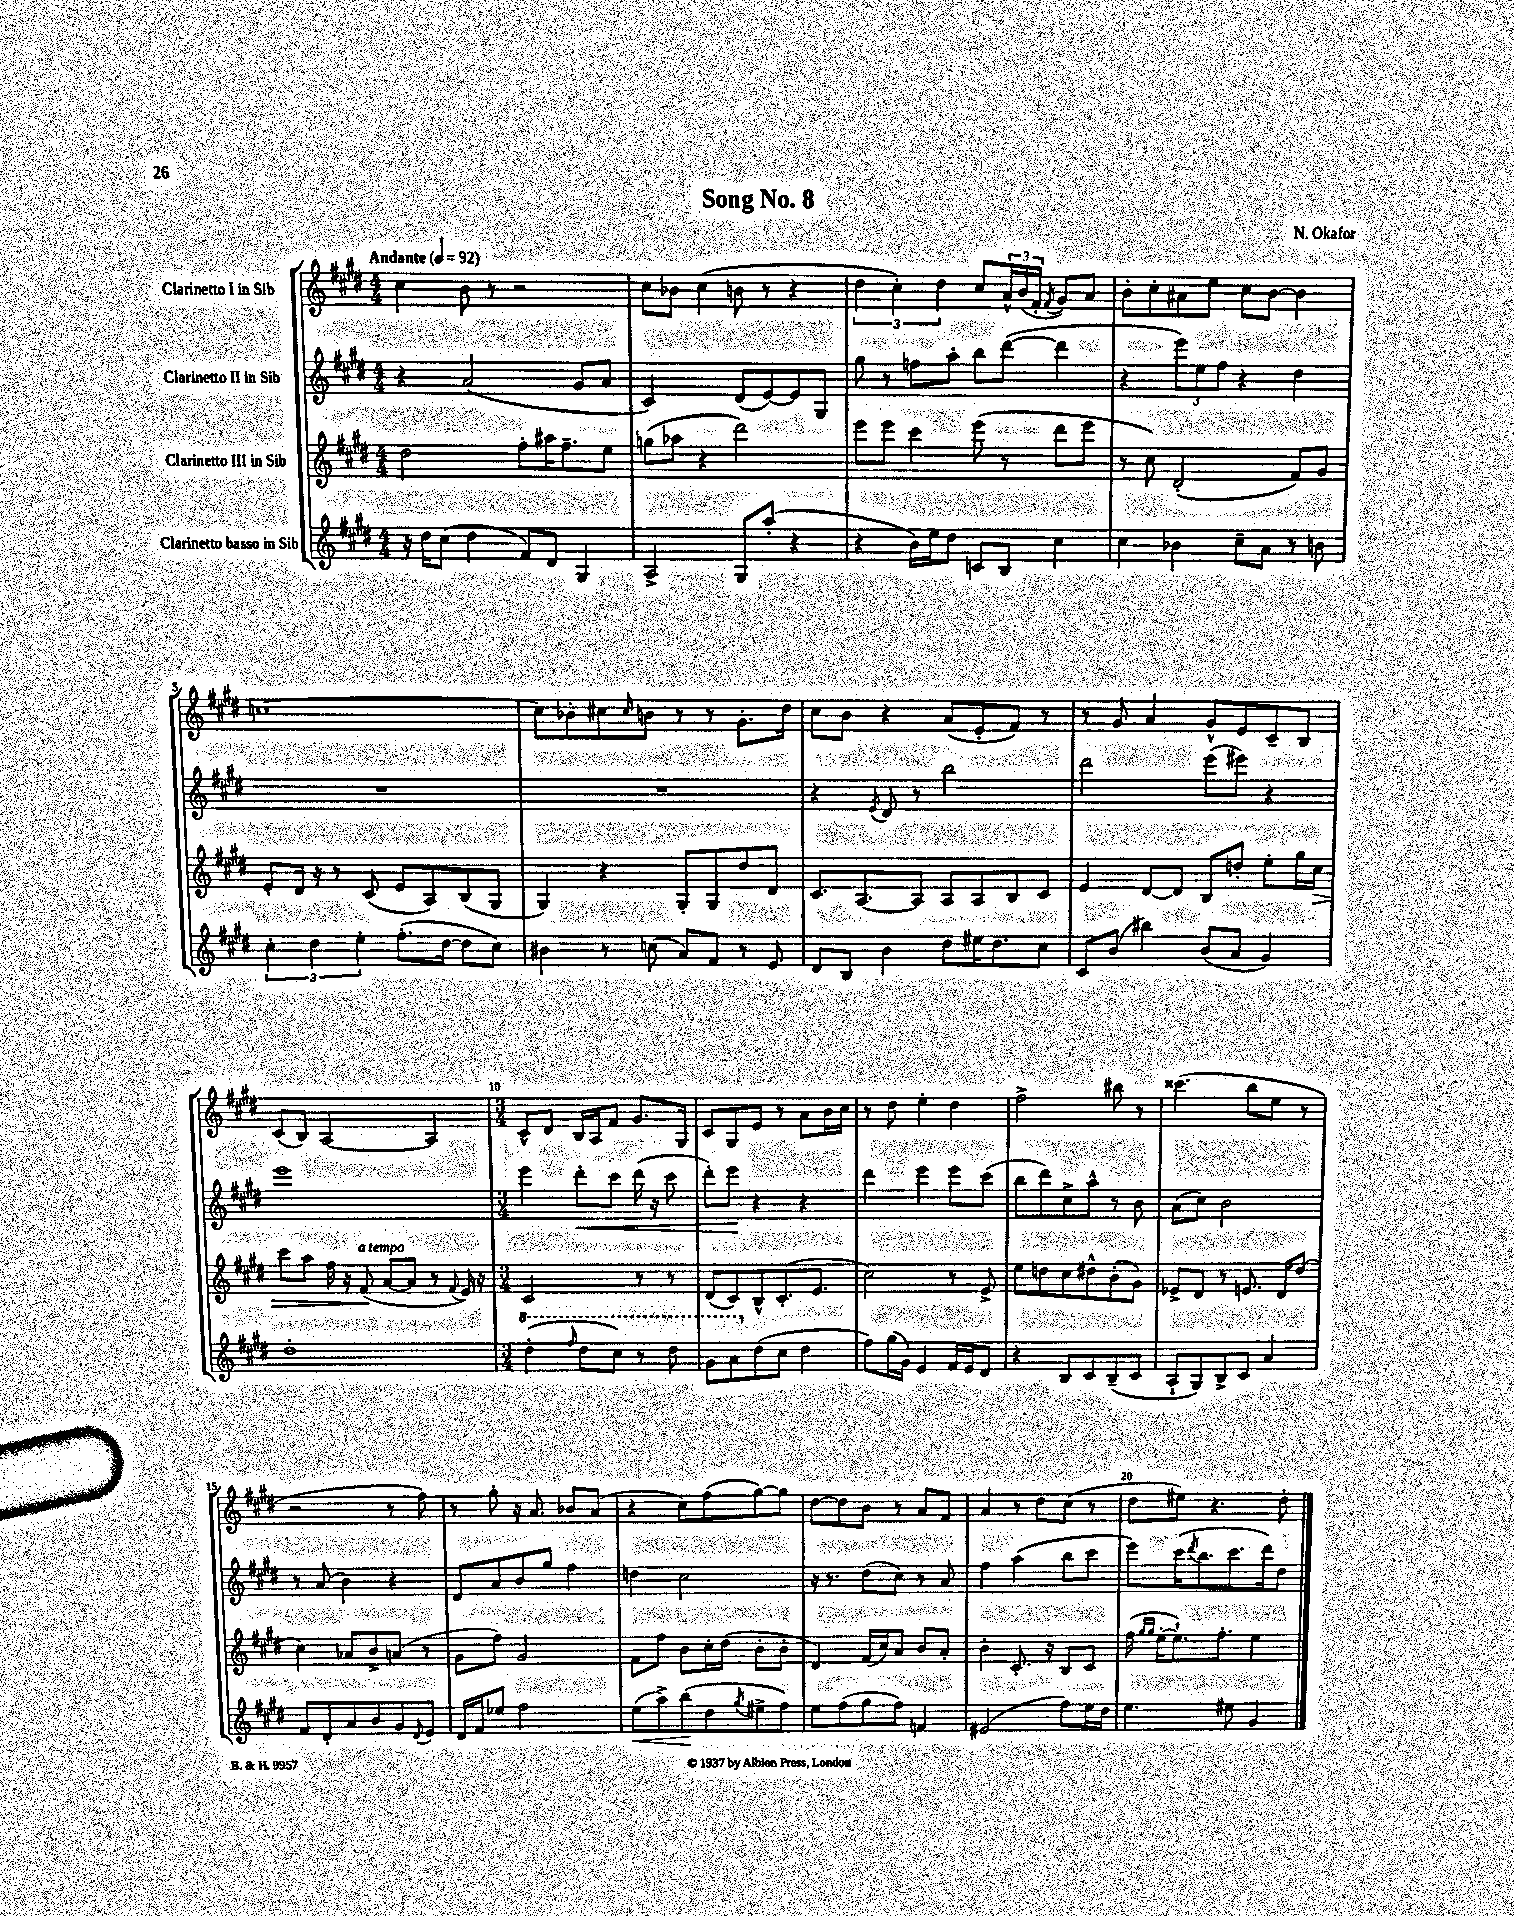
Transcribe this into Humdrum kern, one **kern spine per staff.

**kern	**dynam	**kern	**dynam	**kern	**dynam	**kern
*part4	*part4	*part3	*part3	*part2	*part2	*part1
*staff4	*staff4	*staff3	*staff3	*staff2	*staff2	*staff1
*I"Clarinetto basso in Sib	*	*I"Clarinetto III in Sib	*	*I"Clarinetto II in Sib	*	*I"Clarinetto I in Sib
*clefG2	*	*clefG2	*	*clefG2	*	*clefG2
*k[f#c#g#d#]	*	*k[f#c#g#d#]	*	*k[f#c#g#d#]	*	*k[f#c#g#d#]
*M4/4	*	*M4/4	*	*M4/4	*	*M4/4
*MM92	*	*MM92	*	*MM92	*	*MM92
=1	=1	=1	=1	=1	=1	=1
!	!	!	!	!	!	!LO:TX:a:B:t=Andante
16r	.	2dd#\	.	4r	.	4cc#\
16dd#\KL	.	.	.	.	.	.
(8cc#\J	.	.	.	.	.	.
4dd#\	.	.	.	(2a/	.	8b\
.	.	.	.	.	.	8r
8f#/L)	.	8ff#'\L	.	.	.	2r
8d#/J	.	16aa#X\K	.	.	.	.
.	.	8.ff#~\	.	.	.	.
4G#/	.	.	.	8g#/L	.	.
.	.	8ee\J	.	8a/J	.	.
=2	=2	=2	=2	=2	=2	=2
2A^/	.	(8ggn\L	.	2c#/)	.	8cc#\L
.	.	8aa-X\J	.	.	.	8b-X\J
.	.	4r	.	.	.	(4cc#\
8G#/L	.	2ddd#\)	.	(8d#/L	.	8bn\
(8aa'/J	.	.	.	[8e/)	.	8r
4r	.	.	.	8e/]	.	4r
.	.	.	.	8G#/J	.	.
=3	=3	=3	=3	=3	=3	=3
4r	.	8eee\L	.	8gg#\	.	6dd#\
.	.	8eee\J	.	8r	.	.
.	.	.	.	.	.	6cc#'\)
16b\LL)	.	4ccc#\	.	8ffn\L	.	.
16ee\J	.	.	.	.	.	.
.	.	.	.	.	.	6dd#\
8dd#\J	.	.	.	8aa'\J	.	.
8cn/L	.	(8eee\	.	8bb\L	.	8cc#/L
8B/J	.	8r	.	([8ddd#\J	.	24a^^/L
.	.	.	.	.	.	(24b/
.	.	.	.	.	.	24f#'/JJ
.	.	.	.	.	.	8qf#/
4cc#\	.	8ddd#\L	.	4ddd#\]	.	8g#/L)
.	.	8eee\J	.	.	.	8a/J
=4	=4	=4	=4	=4	=4	=4
4cc#\	.	8r	.	4r	.	8b'\L
.	.	8cc#\)	.	.	.	8cc#'\
4b-X\	.	(2d#'/	.	12eee\L)	.	8a#X\
.	.	.	.	12ee\	.	.
.	.	.	.	.	.	8ee\J
.	.	.	.	12ff#\J	.	.
8cc#~\L	.	.	.	4r	.	8cc#\L
8a\J	.	.	.	.	.	[8b\J
8r	.	8f#/L)	.	4dd#\	.	4b\]
8bn\	.	8g#/J	.	.	.	.
!!LO:LB:g=z
=5	=5	=5	=5	=5	=5	=5
6cc#'\	.	8e'/L	.	1r	.	[1ccn
.	.	16d#/Jk	.	.	.	.
6dd#\	.	.	.	.	.	.
.	.	16r	.	.	.	.
.	.	8r	.	.	.	.
6ee'\	.	.	.	.	.	.
.	.	(8c#/	.	.	.	.
(8.ff#'\L	.	8e/L	.	.	.	.
.	.	8A/)	.	.	.	.
[16dd#\Jk	.	.	.	.	.	.
8dd#\L]	.	(8B/	.	.	.	.
8cc#\J)	.	8G#/J	.	.	.	.
=6	=6	=6	=6	=6	=6	=6
4b#X\	.	4G#/)	.	1r	.	8cc\L]
.	.	.	.	.	.	8b-X'\
8r	.	4r	.	.	.	8cc#X\
.	.	.	.	.	.	16qqcc#/
(8ccn\	.	.	.	.	.	8bn\J
8a/L)	.	8G#'/L	.	.	.	8r
8f#/J	.	8G#/	.	.	.	8r
8r	.	8dd#/	.	.	.	8.g#'\L
8e/	.	8d#/J	.	.	.	.
.	.	.	.	.	.	16dd#\Jk
=7	=7	=7	=7	=7	=7	=7
8d#/L	.	8.c#/L	.	4r	.	8cc#\L
8B/J	.	.	.	.	.	8b\J
.	.	[8.A/	.	.	.	.
.	.	.	.	8qe/	.	.
4b\	.	.	.	8d#/	.	4r
.	.	8A/J]	.	8r	.	.
8dd#\L	.	8A/L	.	2bb\	.	(8a/L
16ee#X\K	.	8A/	.	.	.	8e'/
8.dd#\	.	.	.	.	.	.
.	.	8B/	.	.	.	8f#/J)
8cc#\J	.	8c#/J	.	.	.	8r
=8	=8	=8	=8	=8	=8	=8
8c#/L	.	4e/	.	2ddd#\	.	8r
(8b/J	.	.	.	.	.	8g#/
4bb#X\)	.	[8d#/L	.	.	.	4a/
.	.	8d#/J]	.	.	.	.
(8b/L	.	8B/L	.	(8eee\L	.	8g#^^/L
8a/J	.	8ddn'/J	.	8eee#X\J)	.	8e/
4g#/)	.	8ee'\L	.	4r	.	8c#~/
.	.	16gg#\L	.	.	.	8B/J
!	!	!	!LO:HP:b	!	!	!
.	.	16cc#\JJ	>	.	.	.
!!LO:LB:g=z
=9	=9	=9	=9	=9	=9	=9
1dd#'	.	8ccc#\L	.	1eee	.	(8c#/L
.	.	8aa\J	.	.	.	8B/J)
.	.	16ff#\	.	.	.	[2A/
.	.	16r	.	.	.	.
!	!	!LO:TX:a:i:t=a tempo	!	!	!	!
.	.	(8f#/	.	.	.	.
.	.	[8a/L	]	.	.	.
.	.	8a/J]	.	.	.	.
.	.	8r	.	.	.	4A/]
.	.	8qqf#/	.	.	.	.
.	.	16e/)	.	.	.	.
.	.	16r	.	.	.	.
=10	=10	=10	=10	=10	=10	=10
*M3/4	*	*M3/4	*	*M3/4	*	*M3/4
*8va	*	*	*	*	*	*
(4ddd#'\	.	2c#/	.	4eee\	.	8c#^^/L
.	.	.	.	.	.	8d#/J
16qqfff#/	.	.	.	.	.	.
!	!	!	!	!	!LO:HP:b	!
8ddd#\L	.	.	.	8ddd#'\L	<	16B/LL
.	.	.	.	.	.	16A/J
8ccc#\J)	.	.	.	8ccc#\J	.	8f#/J
8r	.	8r	.	(16ddd#\	.	8.g#/L
.	.	.	.	16r	.	.
8ddd#\	.	8r	.	8ccc#\	.	.
.	.	.	.	.	.	16G#/Jk
=11	=11	=11	=11	=11	=11	=11
8gg#\L	.	(8d#/L	.	8ddd#'\L)	.	8c#/L
8aa\	.	8c#/)	.	8eee\J	.	8G#/
*X8va	*	*	*	*	*	*
(8dd#\	.	8B^^/	.	4r	[	8e/J
8cc#\J	.	(8.c#'/	.	.	.	8r
4dd#\	.	.	.	4r	.	8a\L
.	.	8.e/J	.	.	.	.
.	.	.	.	.	.	16b\L
.	.	.	.	.	.	16cc#\JJ
=12	=12	=12	=12	=12	=12	=12
8ff#\L)	.	2cc#\)	.	4ddd#\	.	8r
(16gg#\L	.	.	.	.	.	8dd#\
16g#\JJ)	.	.	.	.	.	.
4e/	.	.	.	4eee\	.	4ee'\
16f#/LL	.	8r	.	8eee\L	.	4dd#\
16e/J	.	.	.	.	.	.
8d#/J	.	8e^/	.	(8ccc#\J	.	.
=13	=13	=13	=13	=13	=13	=13
4r	.	8ee\L	.	8bb\L	.	2ff#^\
.	.	8ddn\	.	8ddd#\)	.	.
8B/L	.	8cc#\	.	8cc#^\	.	.
8c#/	.	8dd#X^^\	.	8aa^^\J	.	.
(8B~/	.	(8b'\	.	8r	.	8bb#X\
8c#/J	.	8g#\J)	.	8b\	.	8r
=14	=14	=14	=14	=14	=14	=14
8A`/L	.	8e-X^/L	.	(8a\L	.	(4.ccc##X\
8G#/)	.	8d#/J	.	8cc#\J)	.	.
8B^/	.	8r	.	2b\	.	.
8c#/J	.	8.en/	.	.	.	8bb\L
4a/	.	.	.	.	.	8ee\J
.	.	16d#/KL	.	.	.	.
.	.	(8dd#/J	.	.	.	8r
!!LO:LB:g=z
=15	=15	=15	=15	=15	=15	=15
8f#/L	.	4cc#\)	.	8r	.	2r
8d#'/	.	.	.	(8a/	.	.
8a/	.	8a-X/L	.	4b\)	.	.
8b/	.	8b^/	.	.	.	.
8g#/	.	(8an/J	.	4r	.	8r
8qqd#/	.	.	.	.	.	.
8e/J	.	8r	.	.	.	8ff#\)
=16	=16	=16	=16	=16	=16	=16
16d#/LL	.	8g#\L	.	8d#/L	.	8r
16f#/J	.	.	.	.	.	.
8ee-X/J	.	8ff#\J)	.	8a/	.	8gg#'\
2ff#\	.	2g#/	.	8b/	.	16r
.	.	.	.	.	.	8.a/
.	.	.	.	8gg#/J	.	.
.	.	.	.	4ff#\	.	8b-X/L
.	.	.	.	.	.	(8a/J
=17	=17	=17	=17	=17	=17	=17
!	!LO:HP:b	!	!	!	!	!
(8ee\L	<	8f#\L	.	4ddn\	.	4r
8aa^\)	.	8ff#\J	.	.	.	.
(8bb\	.	8b\L	.	2cc#\	.	8cc#\L)
8dd#\	[	16cc#'\L	.	.	.	(8ff#\
.	.	(16dd#\JJ	.	.	.	.
8qgg#/	.	.	.	.	.	.
8ee#X^\	.	8b'\L	.	.	.	[8gg#\)
8ff#\J)	.	8b'\J	.	.	.	8gg#\J]
=18	=18	=18	=18	=18	=18	=18
8ee\L	.	4d#/)	.	16r	.	[8dd#\L
.	.	.	.	8.r	.	.
(8ff#\	.	.	.	.	.	8dd#\]
8gg#\	.	(16f#/LL	.	(8dd#\L	.	8b\J
.	.	16cc#/J)	.	.	.	.
8ff#\J)	.	8a/J	.	8cc#\J)	.	8r
4fn/	.	8b/L	.	8r	.	8a/L
.	.	8a'/J	.	8a/	.	8f#/J
=19	=19	=19	=19	=19	=19	=19
(2e#X/	.	4b'\	.	4ff#\	.	4a/
.	.	8.c#'/	.	(4aa\	.	8r
.	.	.	.	.	.	8dd#\L
.	.	16r	.	.	.	.
8ff#\L)	.	8B/L	.	8bb\L	.	(8cc#\J
16ee\L	.	8c#/J	.	8ccc#\J	.	8r
16dd#\JJ	.	.	.	.	.	.
=20	=20	=20	=20	=20	=20	=20
4.ee\	.	(16ff#\	.	8eee\L)	.	8dd#\L
.	.	16qqgg#/LL	.	.	.	.
.	.	16qqgg#/JJ	.	.	.	.
.	.	[16ee'\KL	.	.	.	.
.	.	8.ee`\])	.	(16ccc#\K	.	8ee#X\J)
.	.	.	.	8qddd#/	.	.
.	.	.	.	8.bb\	.	.
.	.	.	.	.	.	4.r
.	.	8.ff#'\J	.	.	.	.
8ee#X\	.	.	.	8.ccc#\	.	.
4g#/	.	4ee\	.	.	.	.
.	.	.	.	16ddd#\k)	.	.
.	.	.	.	8dd#\J	.	8dd#'\
==	==	==	==	==	==	==
*-	*-	*-	*-	*-	*-	*-
